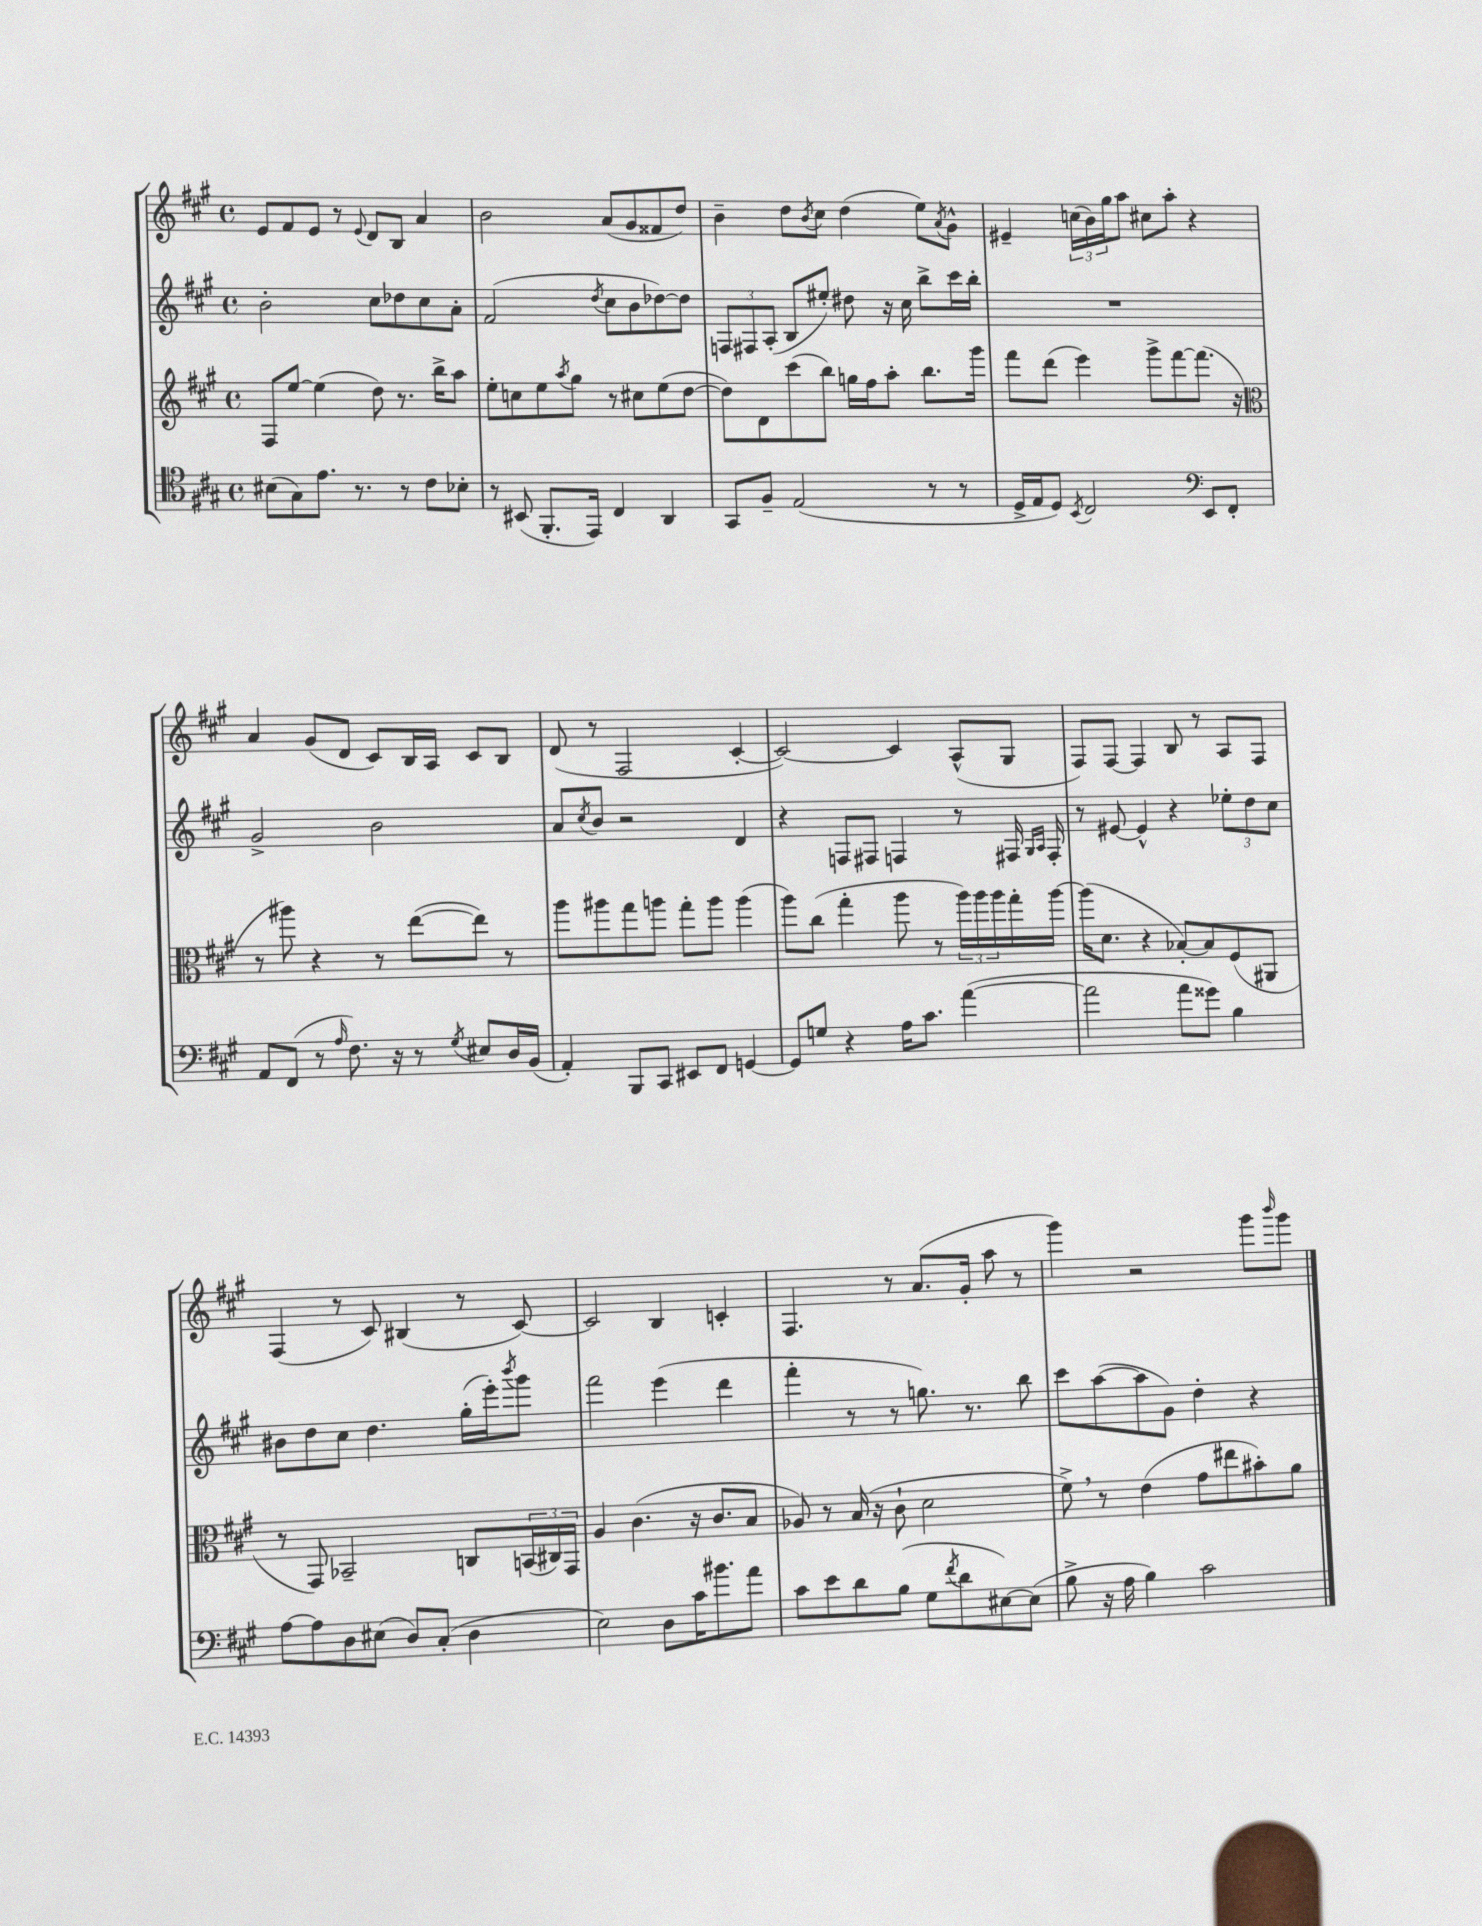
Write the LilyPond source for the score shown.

<<
\new StaffGroup <<
\new Staff = "s0" {
    \clef treble \key a \major \defaultTimeSignature \time 4/4
    e'8 fis'8 e'8 r8 \appoggiatura { e'8 } d'8 b8 a'4 |
    b'2 a'8( gis'8 fisis'8 d''8) |
    b'4-- d''8 \acciaccatura { b'8 } cis''8 d''4( e''8) \acciaccatura { a'8 } gis'8-^ |
    eis'4-- \tuplet 3/2 { c''16( b'16) gis''16 } a''8 cis''8 a''8-. r4 |
    a'4 gis'8( d'8 cis'8) b16 a16 cis'8 b8 |
    d'8( r8 fis2 cis'4~-. |
    cis'2~) cis'4 a8-^( gis8 |
    fis8) fis8~ fis4 b8 r8 a8 fis8 |
    fis4( r8 cis'8) bis4( r8 cis'8~) |
    cis'2 b4 c'4-. |
    fis4. r8 a'8.( gis'16-. a''8 r8 |
    gis'''4) r2 gis'''8 \grace { b'''16 } gis'''8 \bar "|." |
}
\new Staff = "s1" {
    \clef treble \key a \major \defaultTimeSignature \time 4/4
    b'2-. cis''8 des''8 cis''8 a'8-. |
    fis'2( \acciaccatura { d''8 } cis''8 b'8 des''8~) des''8 |
    \tuplet 3/2 { f8 fis8 a8-.( } b8 eis''8-.) dis''8 r16 cis''16 b''8-> cis'''16 b''16-. |
    R1 |
    gis'2-> b'2 |
    a'8 \acciaccatura { cis''8 } b'8 r2 d'4 |
    r4 f8 fis8 f4 r8 fis16 \grace { gis16 a16 } fis16-. |
    r8 eis'8~ eis'4-^ r4 \tuplet 3/2 { ees''8-. d''8 cis''8 } |
    bis'8 d''8 cis''8 d''4. gis''16-.( e'''16-.) \acciaccatura { b'''8 } gis'''8 |
    fis'''2 e'''4( d'''4 |
    fis'''4-. r8 r8 g''8.) r8. b''8 |
    cis'''8 a''8~( a''8 gis'8) d''4-. r4 \bar "|." |
}
\new Staff = "s2" {
    \clef treble \key a \major \defaultTimeSignature \time 4/4
    fis8 e''8~ e''4( d''8) r8. b''16-> a''8 |
    e''8-. c''8 e''8 \acciaccatura { a''8 } gis''8 r8 cis''8 e''8( d''8~ |
    d''8) d'8 cis'''8( b''8) g''16 fis''16 a''8-. b''8. gis'''16 |
    fis'''8 d'''8( e'''4) gis'''8-> fis'''8~ fis'''8.( r16 |
    \clef alto r8 ais''8) r4 r8 e''8~( e''8) r8 |
    a''8 ais''8 gis''8 a''8 gis''8-. a''8 a''4( |
    a''8) cis''8( gis''4-. a''8 r8 \tuplet 3/2 { a''16) a''16 a''16 } gis''16-. a''16~ |
    a''16( d'8. r4 bes8~-.) bes8 fis8( ais,8 |
    r8 gis,8) bes,2-- c8 \tuplet 3/2 { b,16( cis16) gis,16 } |
    a4 cis'4.( r16 cis'8. b8 |
    aes8) r8 b16( r16 cis'8-! d'2 |
    fis'8->) \breathe r8 e'4( gis'8 eis''8 bis'8-.) a'8 \bar "|." |
}
\new Staff = "s3" {
    \clef tenor \key a \major \defaultTimeSignature \time 4/4
    bis8( gis8) e'8. r8. r8 cis'8 bes8-. |
    r8 bis,8( fis,8.-. e,16) cis4 a,4 |
    gis,8 fis8-- e2( r8 r8 |
    d16-> e16 d8) \acciaccatura { b,8 } cis2 \clef bass e,8 fis,8-. |
    a,8 fis,8( r8 \grace { a16 } fis8.) r16 r8 \acciaccatura { gis8 } eis8 d16 b,16( |
    a,4-.) b,,8 cis,8 eis,8 fis,8 g,4~ |
    g,8 g8 r4 a16 cis'8. a'4~( |
    a'2 a'8 gisis'8) b4 |
    a8~ a8 d8 eis8( d8) cis8-.( d4 |
    e2) d8 cis'16 bis'8. a'8 |
    cis'8 e'8 d'8 b8( gis8 \acciaccatura { fis'8 } d'8 eis8~) eis8( |
    b8-> r16 a16 b4) cis'2 \bar "|." |
}
>>
>>
\layout { \context { \Score \remove "Bar_number_engraver" } }
